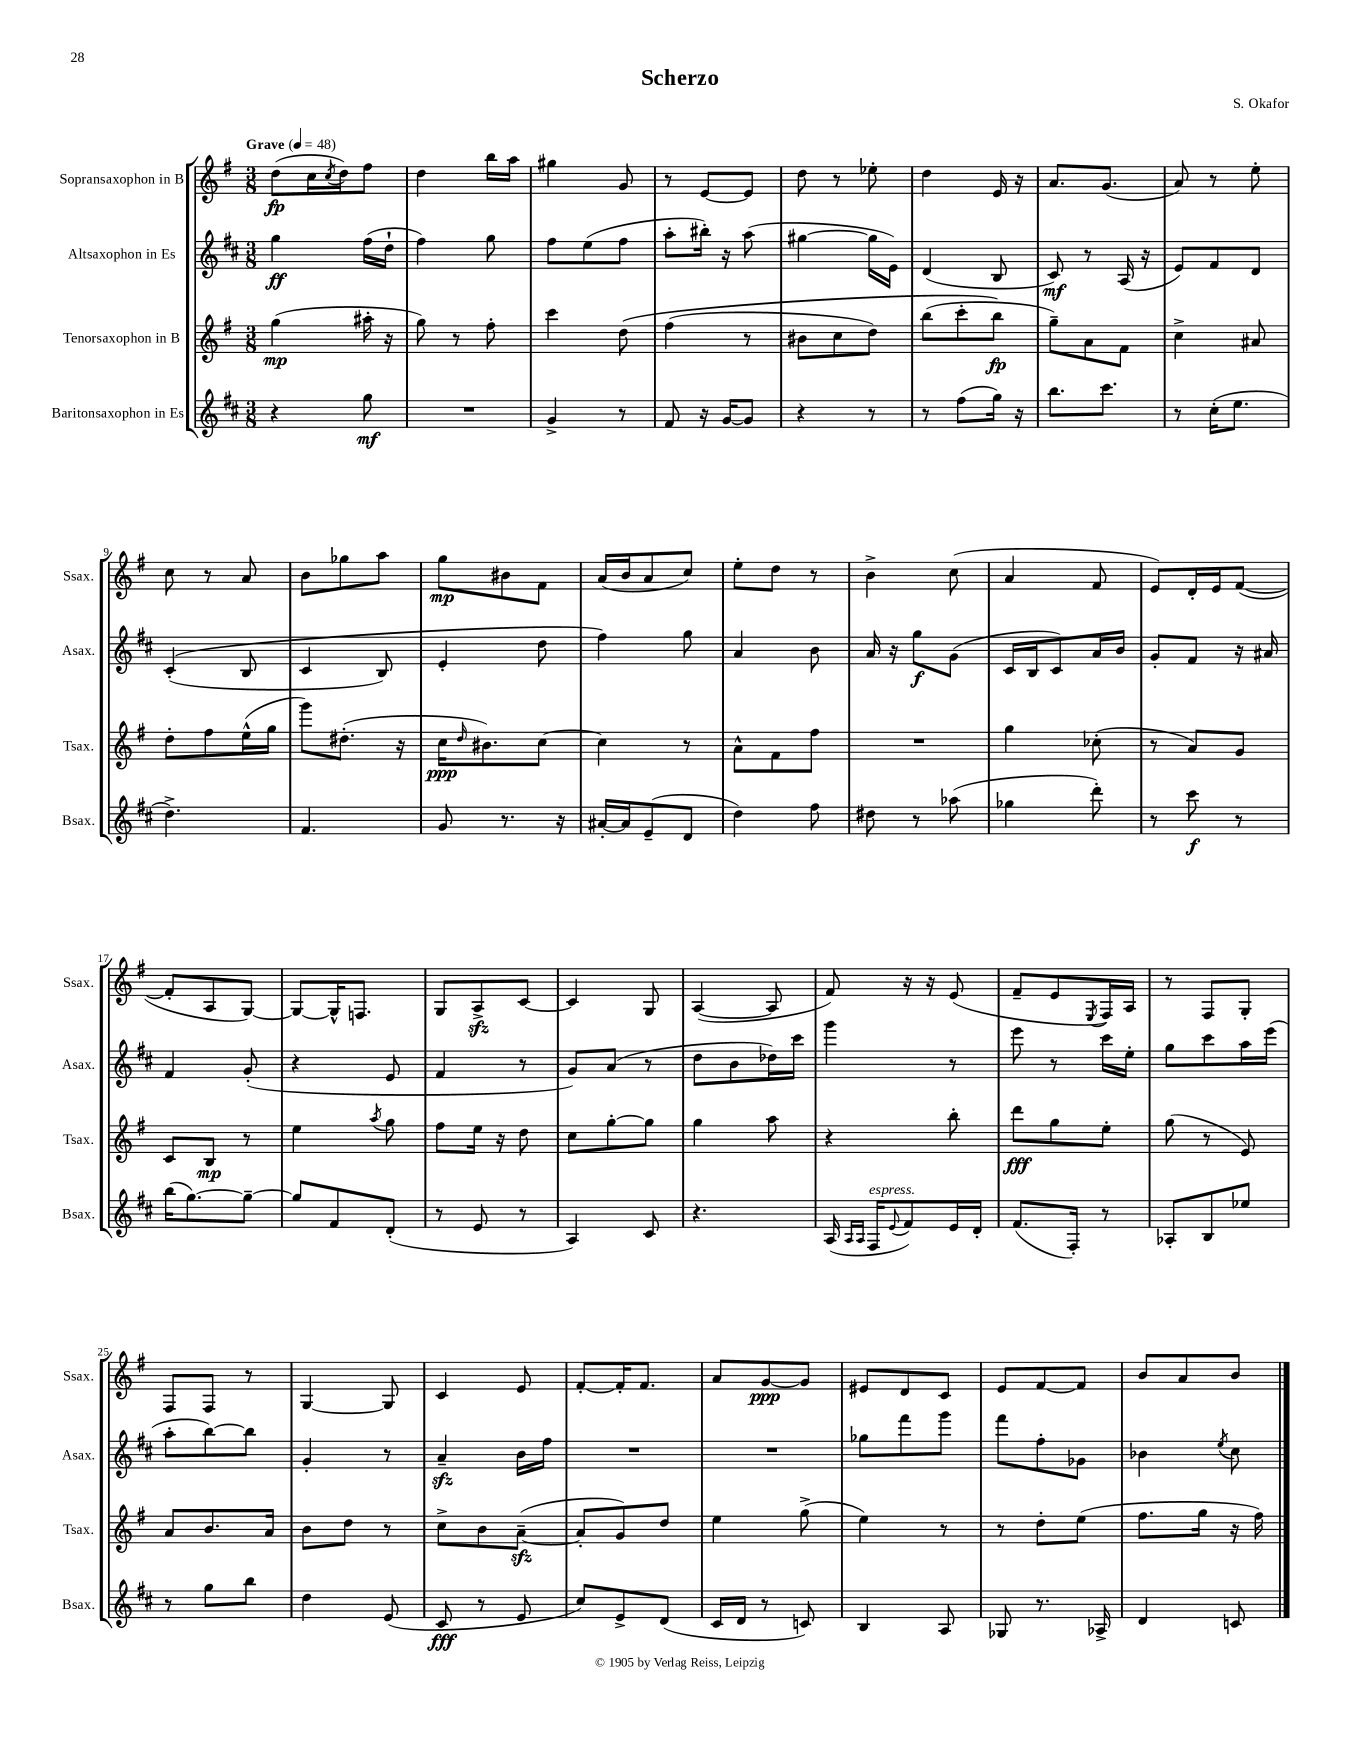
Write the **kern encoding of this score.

**kern	**kern	**kern	**kern
*staff4	*staff3	*staff2	*staff1
*clefG2	*clefG2	*clefG2	*clefG2
*k[f#c#]	*k[f#]	*k[f#c#]	*k[f#]
*M3/8	*M3/8	*M3/8	*M3/8
*MM48	*MM48	*MM48	*MM48
4r	(4gg\	4gg\	(8dd\L
.	.	.	16cc\L
.	.	.	8qcc/
.	.	.	16dd\J)
8gg\	16aa#'\	(16ff#\LL	8ff#\J
.	16r	16dd`\JJ	.
=	=	=	=
4.r	8gg\)	4ff#\)	4dd\
.	8r	.	.
.	8ff#'\	8gg\	16bb\LL
.	.	.	16aa\JJ
=	=	=	=
4g^/	4ccc\	8ff#\L	4gg#\
.	.	(8ee\	.
8r	&(8dd\	8ff#\J	8g/
=	=	=	=
8f#/	(4ff#\	8aa'\L	8r
16r	.	16bb#'\Jk)	[8e/L
[16g/LK	.	16r	.
8g/]J	8r	(8aa\	8e/]J
=	=	=	=
4r	8b#\L	[4gg#\	8dd\
.	8cc\	.	8r
8r	8dd\J)	16gg#\]LL	8ee-'\
.	.	16e\JJ)	.
=	=	=	=
8r	(8bb\L	(4d/	4dd\
(8ff#\L	8ccc'\	.	.
16gg\Jk)	8bb\J&)	8B/	16e/
16r	.	.	16r
=	=	=	=
8.bb\L	8gg~\L)	8c#/)	8.a/L
.	8a\	8r	.
8.ccc#\J	.	.	(8.g/J
.	8f#\J	(16A/	.
.	.	16r	.
=	=	=	=
8r	4cc^\	8e/L)	8a/)
(16cc#'\LK	.	8f#/	8r
8.ee\J	.	.	.
.	8a#/	8d/J	8ee'\
=	=	=	=
4.dd^\)	8dd'\L	&((4c#'/	8cc\
.	8ff#\	.	8r
.	(16ee^^\L	8B/	8a/
.	16gg\JJ	.	.
=	=	=	=
4.f#/	8ggg\L)	4c#/	8b\L
.	(8.dd#'\J	.	8gg-\
.	.	8B/)	8aa\J
.	16r	.	.
=	=	=	=
8g/	16cc\LK	4e'/	8gg\L
.	16qqdd/	.	.
.	8.b#\)	.	.
8.r	.	.	8b#\
.	[8cc\J	8dd\	8f#\J
16r	.	.	.
=	=	=	=
[16a#'/LL	4cc\]	4ff#\&)	(16a/LL
16a#/]J	.	.	16b/J
(8e~/	.	.	8a/
8d/J	8r	8gg\	8cc/J)
=	=	=	=
4dd\)	8a^^\L	4a/	8ee'\L
.	8f#\	.	8dd\J
8ff#\	8ff#\J	8b\	8r
=	=	=	=
8dd#\	4.r	16a/	4b^\
.	.	16r	.
8r	.	8gg\L	.
(8aa-\	.	(8g\J	(8cc\
=	=	=	=
4gg-\	4gg\	16c#/LL	4a/
.	.	16B/J	.
.	.	8c#/)	.
8ddd'\)	(8cc-'\	16a/L	8f#/
.	.	16b/JJ	.
=	=	=	=
8r	8r	8g'/L	8e/L)
8ccc#\	8a/L)	8f#/J	16d'/L
.	.	.	16e/J
8r	8g/J	16r	([8f#/J
.	.	16a#/	.
=	=	=	=
(16bb\LK	8c/L	4f#/	8f#'/]L
[8.gg\)	.	.	.
.	8B/J	.	8A/
8gg~\_J	8r	(8g'/	[8G/J)
=	=	=	=
8gg/]L	4ee\	4r	8G/_L
8f#/	.	.	16G^^/]K
.	.	.	8.F/J
.	8qaa/	.	.
(8d'/J	8gg\	8e/	.
=	=	=	=
8r	8ff#\L	4f#/	8G/L
8e/	16ee\Jk	.	8A^/
.	16r	.	.
8r	8dd\	8r	[8c/J
=	=	=	=
4A/)	8cc\L	8g/L)	4c/]
.	[8gg'\	(8a/J	.
8c#/	8gg\]J	8r	8G/
=	=	=	=
4.r	4gg\	8dd\L	([4A/
.	.	8b\	.
.	8aa\	16dd-\L)	8A/]
.	.	16ccc#\JJ	.
=	=	=	=
(16A/	4r	4ggg\	8f#/)
16qqA/LL	.	.	.
16qqA/JJ	.	.	.
16F#/LK	.	.	.
8qqe/	.	.	.
8f#/)	.	.	16r
.	.	.	16r
16e/L	8bb'\	8r	(8e/
16d'/JJ	.	.	.
=	=	=	=
(8.f#/L	8ddd\L	8eee\	8f#~/L
.	8gg\	8r	8e/
16F#'/Jk)	.	.	.
.	.	.	8qE/
8r	8ee'\J	16ccc#\LL	16F#/L)
.	.	16ee'\JJ	16A/JJ
=	=	=	=
8A-'/L	(8gg\	8gg\L	8r
8B/	8r	8ccc#\	8F#/L
8ee-/J	8e/)	16aa\L	8G'/J
.	.	(16eee\JJ	.
=	=	=	=
8r	8a/L	8aa'\L	8F#/L
8gg\L	8.b/	[8bb\)	8F#/J
8bb\J	.	8bb\]J	8r
.	16a/Jk	.	.
=	=	=	=
4dd\	8b\L	4g'/	[4G/
.	8dd\J	.	.
(8e/	8r	8r	8G/]
=	=	=	=
8c#/	8cc^\L	4a~/	4c/
8r	8b\	.	.
8e/	([8a~\J	16b\LL	8e/
.	.	16ff#\JJ	.
=	=	=	=
8cc#/L)	8a'/]L	4.r	[8f#'/L
8e^/	8g/)	.	16f#'/]K
.	.	.	8.f#/J
(8d/J	8dd/J	.	.
=	=	=	=
16c#/LL	4ee\	4.r	8a/L
16d/JJ	.	.	.
8r	.	.	[8g/
8c/)	(8gg^\	.	8g/]J
=	=	=	=
4B/	4ee\)	8gg-\L	8e#/L
.	.	8fff#\	8d/
8A/	8r	8ggg\J	8c/J
=	=	=	=
8G-/	8r	8fff#\L	8e/L
8.r	8dd'\L	8ff#'\	[8f#/
.	(8ee\J	8g-\J	8f#/]J
16A-^/	.	.	.
=	=	=	=
4d/	8.ff#\L	4b-\	8b/L
.	.	.	8a/
.	16gg\Jk	.	.
.	.	8qee/	.
8c/	16r	8cc#\	8b/J
.	16ff#\)	.	.
==	==	==	==
*-	*-	*-	*-
